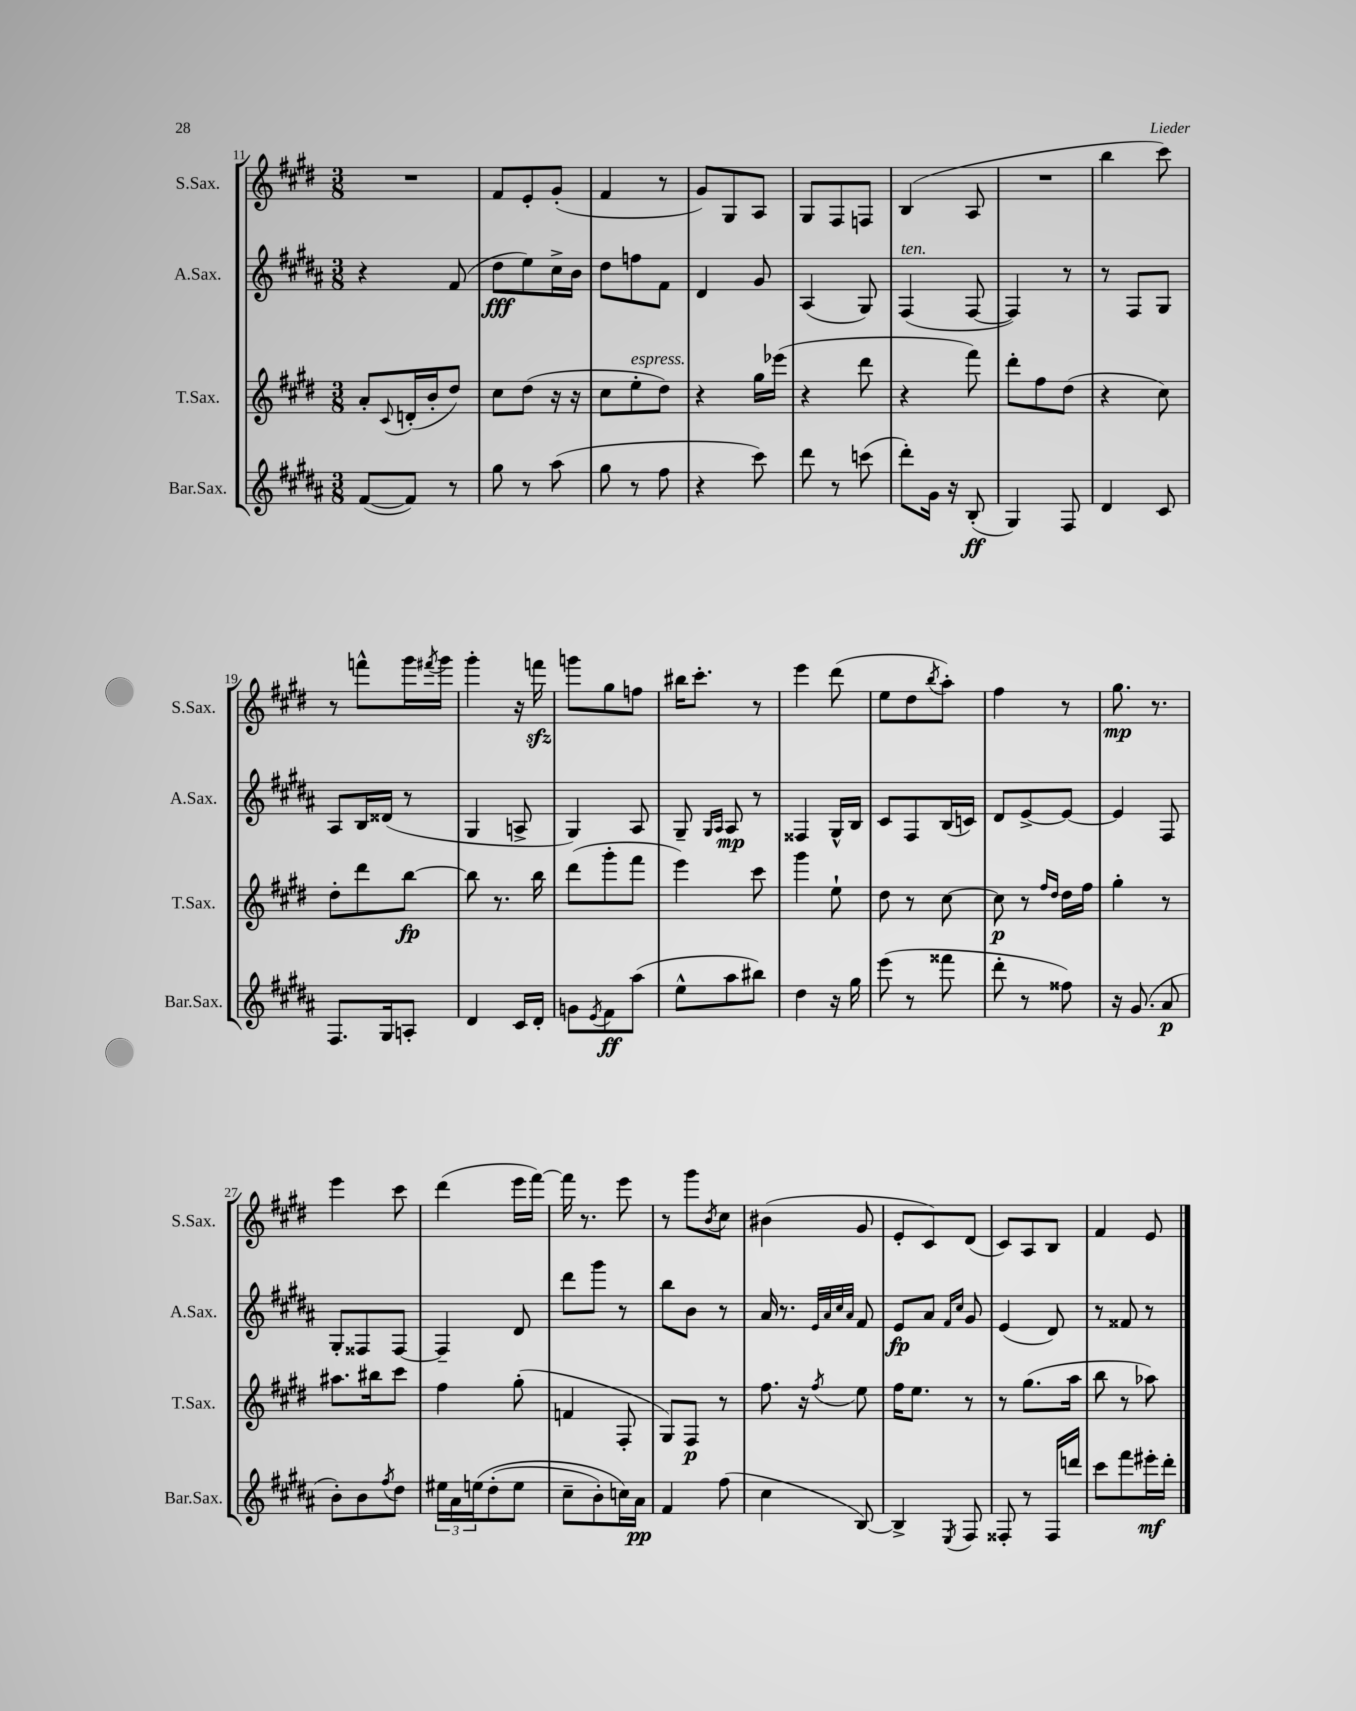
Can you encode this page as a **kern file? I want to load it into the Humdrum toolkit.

**kern	**kern	**kern	**kern
*staff4	*staff3	*staff2	*staff1
*clefG2	*clefG2	*clefG2	*clefG2
*k[f#c#g#d#a#]	*k[f#c#g#d#]	*k[f#c#g#d#a#]	*k[f#c#g#d#]
*M3/8	*M3/8	*M3/8	*M3/8
([8f#	8a'	4r	4.r
.	8qqc#	.	.
8f#])	(16d'	.	.
.	16b'	.	.
8r	8dd#)	(8f#	.
=	=	=	=
8gg#	8cc#	8dd#	8f#
8r	(8dd#	8ee)	8e'
(8aa#	16r	16cc#^	(8g#'
.	16r	16b	.
=	=	=	=
8gg#	8cc#	8dd#	4f#
8r	8ee'	8ff	.
8ff#	8dd#)	8f#	8r
=	=	=	=
4r	4r	4d#	8g#)
.	.	.	8G#
8ccc#)	16gg#	8g#	8A
.	(16eee-	.	.
=	=	=	=
8ddd#	4r	(4A#	8G#
8r	.	.	8F#
(8ccc	8ddd#	8G#)	8F
=	=	=	=
8ddd#')	4r	(4F#	(4B
16g#	.	.	.
16r	.	.	.
(8B'	8fff#)	[8F#	8A
=	=	=	=
4G#)	8ddd#'	4F#])	4.r
.	8ff#	.	.
8F#	(8dd#	8r	.
=	=	=	=
4d#	4r	8r	4bb
.	.	8F#	.
8c#	8cc#)	8G#	8ccc#)
=	=	=	=
8.F#	8dd#'	8A#	8r
.	8ddd#	16B	8fff^^
16G#	.	(16d##	.
8A'	[8bb	8r	16ggg#
.	.	.	8qfff#
.	.	.	16ggg#
=	=	=	=
4d#	8bb]	4G#	4ggg#'
.	8.r	.	.
16c#	.	8A^	16r
16d#'	16bb	.	16fff
=	=	=	=
8g	(8ddd#	4G#)	8ggg
8qe	.	.	.
8f#	8ggg#'	.	8gg#
(8aa#	8fff#	8A#	8ff
=	=	=	=
8ee^^	4eee)	8G#~	16bb#
.	.	.	8.ccc#'
.	.	16qqG#	.
.	.	16qqA#	.
8aa#	.	8A#	.
8bb#)	8ccc#	8r	8r
=	=	=	=
4dd#	4ggg#	4F##	4eee
16r	8ee`	16G#^^	(8ddd#
16gg#	.	16B	.
=	=	=	=
(8eee	8dd#	8c#	8ee
8r	8r	8F#	8dd#
.	.	.	8qbb
8fff##	[8cc#	(16B	8aa')
.	.	16c)	.
=	=	=	=
8ddd#'	8cc#]	8d#	4ff#
8r	8r	[8e^	.
.	16qqff#	.	.
.	16qqdd#	.	.
8ff##)	16dd#	8e_	8r
.	16ff#	.	.
=	=	=	=
16r	4gg#'	4e]	8.gg#
(8.g#	.	.	.
.	.	.	8.r
8a#	8r	8F#	.
=	=	=	=
8b')	8.aa#	8G#'	4eee
8b	.	8F##	.
.	16bb#	.	.
8qff#	.	.	.
8dd#	8ccc#	[8F##	8ccc#
=	=	=	=
24ee#	4ff#	4F##~]	(4ddd#
24a#	.	.	.
&(24ee	.	.	.
(8dd#'	.	.	.
8ee	(8gg#'	8d#	16eee
.	.	.	[16fff#)
=	=	=	=
8cc#~	4f	8ddd#	16fff#]
.	.	.	8.r
8b')	.	8ggg#	.
16cc&)	8F#'	8r	8eee
16a#	.	.	.
=	=	=	=
4f#	8G#)	8bb	8r
.	8F#	8b	8ggg#
.	.	.	8qb
(8ff#	8r	8r	8cc#
=	=	=	=
4cc#	8.ff#	16a#	(4b#
.	.	8.r	.
.	16r	.	.
.	.	32qqe	.
.	.	32qqa#	.
.	.	32qqcc#	.
.	8qff#	32qqa#	.
[8B)	8ee	8f#	8g#
=	=	=	=
4B^]	16ff#	8e	8e'
.	8.ee	.	.
.	.	8a#	8c#)
.	.	16qqf#	.
8qE	.	16qqcc#	.
8F#	8r	8g#	(8d#
=	=	=	=
8F##'	8r	(4e	8c#)
8r	(8.gg#	.	8A
16F##	.	8d#)	8B
16ddd	16aa	.	.
=	=	=	=
8ccc#	8bb	8r	4f#
8fff#	8r	8f##	.
16eee#'	8aa-)	8r	8e
16ddd#'	.	.	.
==	==	==	==
*-	*-	*-	*-
